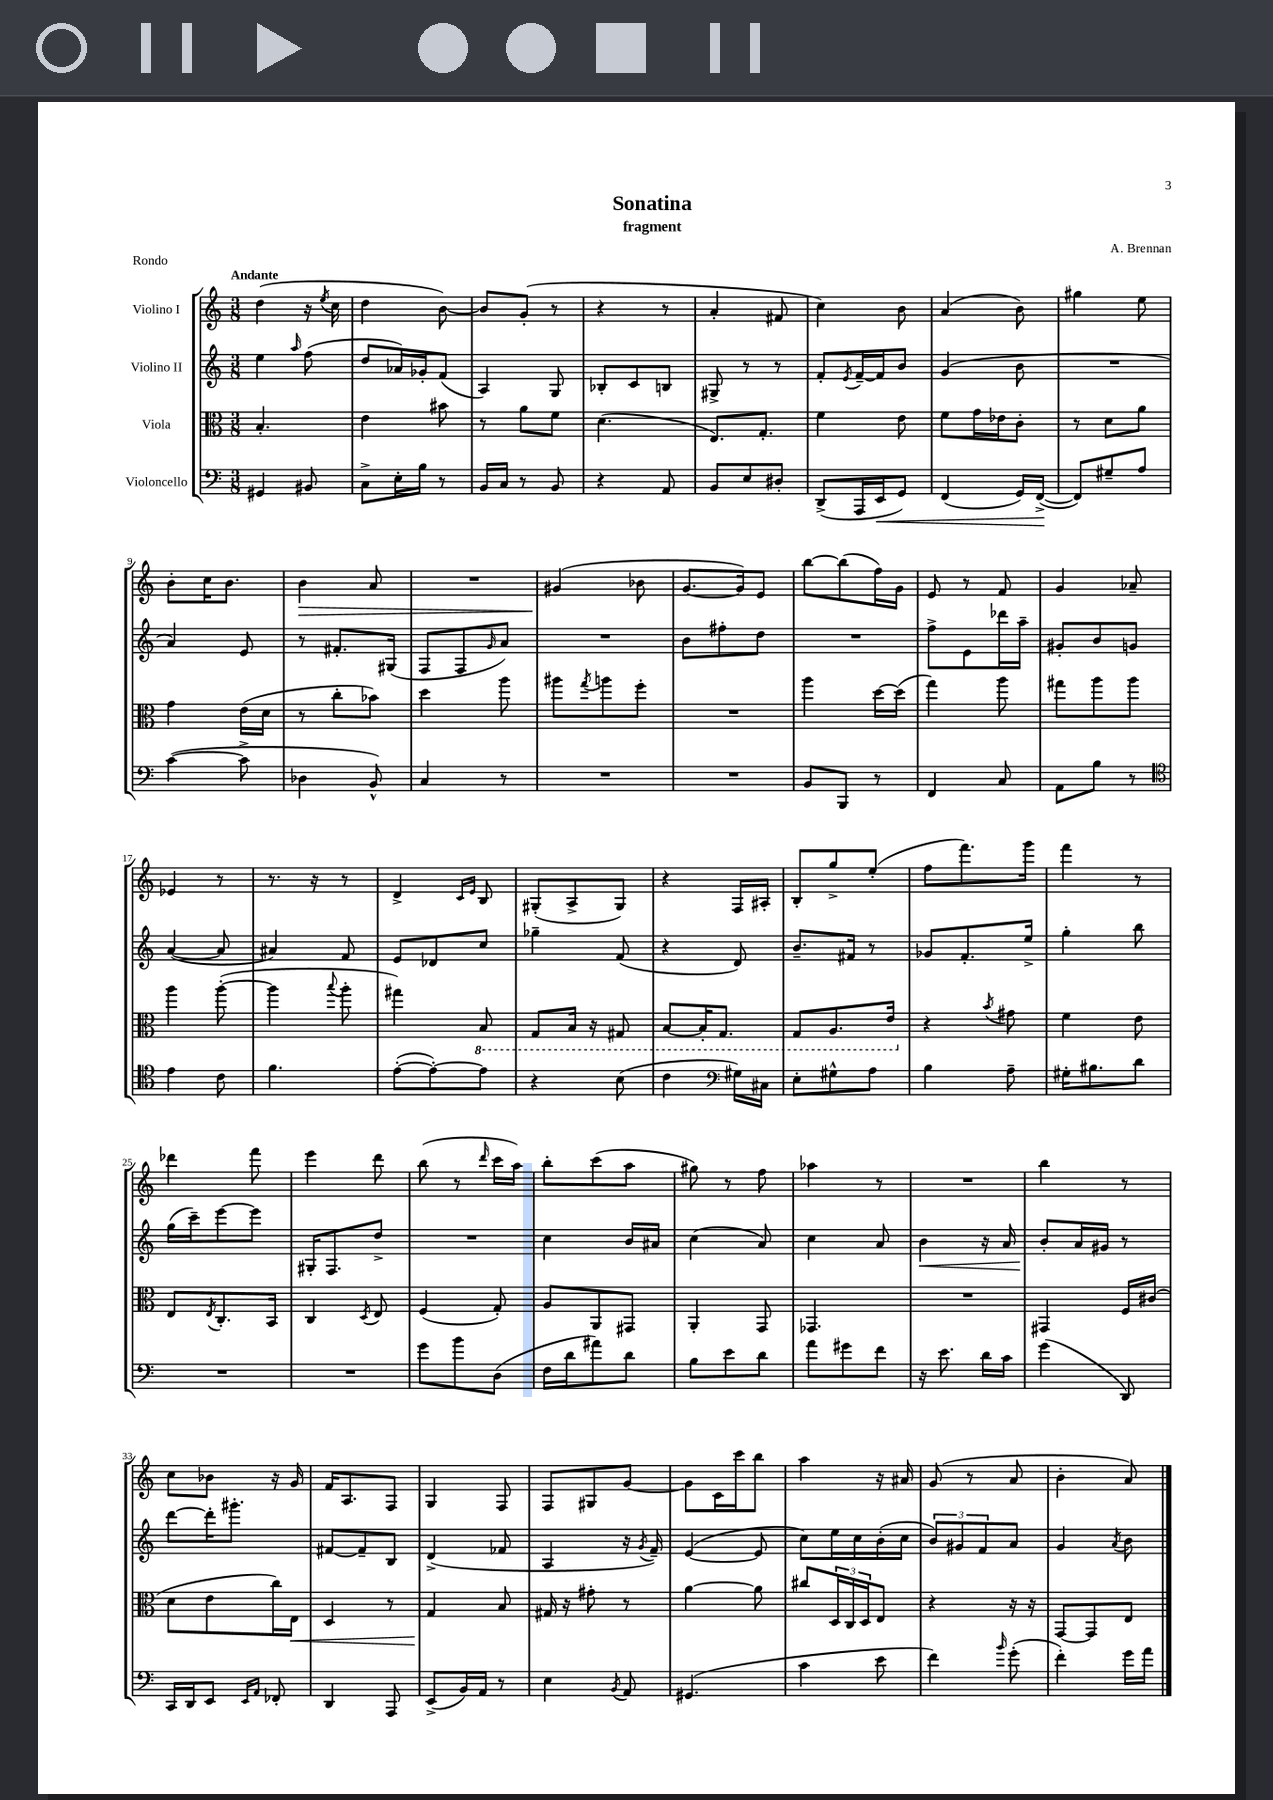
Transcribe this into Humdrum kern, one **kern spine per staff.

**kern	**dynam	**kern	**dynam	**kern	**dynam	**kern	**dynam
*part4	*part4	*part3	*part3	*part2	*part2	*part1	*part1
*staff4	*staff4	*staff3	*staff3	*staff2	*staff2	*staff1	*staff1
*I"Violoncello	*	*I"Viola	*	*I"Violino II	*	*I"Violino I	*
*clefF4	*	*clefC3	*	*clefG2	*	*clefG2	*
*k[]	*	*k[]	*	*k[]	*	*k[]	*
*M3/8	*	*M3/8	*	*M3/8	*	*M3/8	*
=1	=1	=1	=1	=1	=1	=1	=1
!	!	!	!	!	!	!LO:TX:a:B:t=Andante	!
4GG#X/	.	4.B'/	.	4ee\	.	(4dd\	.
.	.	.	.	16qqaa/	.	.	.
8BB#X/	.	.	.	(8ff\	.	16r	.
.	.	.	.	.	.	8qee/	.
.	.	.	.	.	.	16cc\	.
=2	=2	=2	=2	=2	=2	=2	=2
8C^\L	.	4e\	.	8dd/L	.	4dd\	.
16E'\L	.	.	.	16a-X/L)	.	.	.
16B\JJ	.	.	.	16g-X'/J	.	.	.
8r	.	8b#X\	.	(8f/J	.	[8b\)	.
=3	=3	=3	=3	=3	=3	=3	=3
16BB/LL	.	8r	.	4A/)	.	8b/L]	.
16C/JJ	.	.	.	.	.	.	.
8r	.	8a\L	.	.	.	(8g'/J	.
8BB/	.	8f\J	.	8G/	.	8r	.
=4	=4	=4	=4	=4	=4	=4	=4
4r	.	(4.d\	.	8B-X'/L	.	4r	.
.	.	.	.	8c/	.	.	.
8AA/	.	.	.	8Bn/J	.	8r	.
=5	=5	=5	=5	=5	=5	=5	=5
8BB/L	.	8.E/L)	.	8G#X^/	.	4a'/	.
8E/	.	.	.	8r	.	.	.
.	.	8.G'/J	.	.	.	.	.
8D#X'/J	.	.	.	8r	.	8f#X/	.
=6	=6	=6	=6	=6	=6	=6	=6
(8DD^/L	.	4f\	.	8f'/L	.	4cc\)	.
.	.	.	.	8qe/	.	.	.
16AAA/L	.	.	.	[16f~/L	.	.	.
!	!LO:HP:b	!	!	!	!	!	!
16EE/J	<	.	.	16f/J]	.	.	.
8GG/J)	.	8e\	.	8b/J	.	8b\	.
=7	=7	=7	=7	=7	=7	=7	=7
(4FF/	.	8f\L	.	(4g/	.	(4a/	.
.	.	16g\L	.	.	.	.	.
.	.	16e-X\J	.	.	.	.	.
16GG/LL)	.	8c'\J	.	8b\	.	8b\)	.
([16FF^/JJ	.	.	.	.	.	.	.
.	[	.	.	.	.	.	.
=8	=8	=8	=8	=8	=8	=8	=8
8FF/L])	.	8r	.	4.r	.	4gg#X\	.
8G#X~/	.	8d\L	.	.	.	.	.
8A/J	.	8a\J	.	.	.	8ee\	.
!!LO:LB:g=z
=9	=9	=9	=9	=9	=9	=9	=9
([4c\	.	4g\	.	4a/)	.	8b'\L	.
.	.	.	.	.	.	16cc\K	.
.	.	.	.	.	.	8.b\J	.
8c^\]	.	(16e\LL	.	8e/	.	.	.
.	.	16d\JJ	.	.	.	.	.
=10	=10	=10	=10	=10	=10	=10	=10
!	!	!	!	!	!	!	!LO:HP:b
4D-X\	.	8r	.	8r	.	4b\	>
.	.	8cc'\L	.	8.f#X'/L	.	.	.
8BB^^/)	.	8b-X\J)	.	.	.	8a/	.
.	.	.	.	(16G#X/Jk	.	.	.
=11	=11	=11	=11	=11	=11	=11	=11
4C/	.	4dd\	.	8F/L	.	4.r	.
.	.	.	.	8F/	.	.	.
.	.	.	.	16qqg/	.	.	.
8r	.	8aa\	.	8a/J)	.	.	.
=12	=12	=12	=12	=12	=12	=12	=12
4.r	.	8aa#X\L	.	4.r	.	(4g#X/	.
.	.	8qgg/	.	.	.	.	.
.	.	8aan\	.	.	.	.	.
.	.	8ff'\J	.	.	.	8b-X\	]
=13	=13	=13	=13	=13	=13	=13	=13
4.r	.	4.r	.	8b\L	.	[8.g/L	.
.	.	.	.	8ff#X'\	.	.	.
.	.	.	.	.	.	16g/k])	.
.	.	.	.	8dd\J	.	8e/J	.
=14	=14	=14	=14	=14	=14	=14	=14
8BB/L	.	4aa\	.	4.r	.	[8bb\L	.
8BBB/J	.	.	.	.	.	(8bb\]	.
8r	.	[16dd\LL	.	.	.	16ff\L)	.
.	.	(16dd\JJ]	.	.	.	16g\JJ	.
=15	=15	=15	=15	=15	=15	=15	=15
4FF/	.	4gg\)	.	8ff^\L	.	8e/	.
.	.	.	.	8e\	.	8r	.
8C/	.	8aa\	.	16ddd-X\L	.	8f/	.
.	.	.	.	16aa~\JJ	.	.	.
=16	=16	=16	=16	=16	=16	=16	=16
8AA\L	.	8gg#X\L	.	8g#X'/L	.	4g/	.
8B\J	.	8aa\	.	8b/	.	.	.
8r	.	8aa\J	.	8gn/J	.	8a-X~/	.
!!LO:LB:g=z
=17	=17	=17	=17	=17	=17	=17	=17
*clefC4	*	*	*	*	*	*	*
4e\	.	4aa\	.	([4a/	.	4e-X/	.
8c\	.	([8aa'\	.	8a/]	.	8r	.
=18	=18	=18	=18	=18	=18	=18	=18
4.f\	.	4aa\]	.	4a#X/)	.	8.r	.
.	.	.	.	.	.	16r	.
.	.	8qqbb/	.	.	.	.	.
.	.	8aa'\	.	8f/	.	8r	.
=19	=19	=19	=19	=19	=19	=19	=19
([8e'\L	.	4gg#X\)	.	8e/L	.	4d^/	.
8e'\_)	.	.	.	8d-X/	.	.	.
.	.	.	.	.	.	16qqc/LL	.
.	.	.	.	.	.	16qqe/JJ	.
*	*	*8ba	*	*	*	*	*
8e\J]	.	8BB/	.	8cc/J	.	8B/	.
=20	=20	=20	=20	=20	=20	=20	=20
4r	.	8GG/L	.	4gg-X~\	.	(8G#X'/L	.
.	.	16BB/Jk	.	.	.	8A^/	.
.	.	16r	.	.	.	.	.
(8B\	.	8GG#X/	.	(8f/	.	8G#/J)	.
=21	=21	=21	=21	=21	=21	=21	=21
4c\	.	[8BB/L	.	4r	.	4r	.
.	.	16BB'/K]	.	.	.	.	.
.	.	8.GG/J	.	.	.	.	.
*clefF4	*	*	*	*	*	*	*
16G#X\LL)	.	.	.	8d/)	.	16F/LL	.
16C#X\JJ	.	.	.	.	.	16A#X'/JJ	.
=22	=22	=22	=22	=22	=22	=22	=22
8E'\L	.	8GG/L	.	8.b~/L	.	8B'/L	.
8G#X^^\	.	8.AA/	.	.	.	8gg^/	.
.	.	.	.	16f#X/Jk	.	.	.
8A\J	.	.	.	8r	.	(8ee'/J	.
.	.	16E/Jk	.	.	.	.	.
=23	=23	=23	=23	=23	=23	=23	=23
*	*	*X8ba	*	*	*	*	*
4B\	.	4r	.	8g-X/L	.	8ff\L	.
.	.	.	.	8.f'/	.	8.fff\)	.
.	.	8qb/	.	.	.	.	.
8A~\	.	8g#X\	.	.	.	.	.
.	.	.	.	16ee^/Jk	.	16ggg\Jk	.
=24	=24	=24	=24	=24	=24	=24	=24
16G#X'\KL	.	4f\	.	4gg'\	.	4fff\	.
8.B#X\	.	.	.	.	.	.	.
8d\J	.	8e\	.	8bb\	.	8r	.
!!LO:LB:g=z
=25	=25	=25	=25	=25	=25	=25	=25
4.r	.	8E/L	.	(16gg\LL	.	4ddd-X\	.
.	.	.	.	16ccc~\J)	.	.	.
.	.	8qE/	.	.	.	.	.
.	.	8.C'/	.	[8eee\	.	.	.
.	.	.	.	8eee\J]	.	8fff\	.
.	.	16BB/Jk	.	.	.	.	.
=26	=26	=26	=26	=26	=26	=26	=26
4.r	.	4C/	.	16G#X'/KL	.	4eee\	.
.	.	.	.	8.F/	.	.	.
.	.	8qD/	.	.	.	.	.
.	.	8E/	.	8dd^/J	.	8ddd\	.
=27	=27	=27	=27	=27	=27	=27	=27
8g\L	.	(4F/	.	4.r	.	(8bb\	.
8b\	.	.	.	.	.	8r	.
.	.	.	.	.	.	16qqddd/	.
(8D\J	.	8G'/)	.	.	.	16ccc\LL	.
.	.	.	.	.	.	16aa\JJ)	.
=28	=28	=28	=28	=28	=28	=28	=28
16F\LL	.	8A/L	.	4cc\	.	8bb'\L	.
16d\J	.	.	.	.	.	.	.
8a#X\)	.	8AA/	.	.	.	(8ccc\	.
8d\J	.	8GG#X/J	.	16b/LL	.	8aa\J	.
.	.	.	.	16a#X/JJ	.	.	.
=29	=29	=29	=29	=29	=29	=29	=29
8B\L	.	4AA'/	.	(4cc\	.	8gg#X\)	.
8e\	.	.	.	.	.	8r	.
8d\J	.	8GG/	.	8a/)	.	8ff\	.
=30	=30	=30	=30	=30	=30	=30	=30
8a\L	.	4.GG-X/	.	4cc\	.	4aa-X\	.
8g#X\	.	.	.	.	.	.	.
8f\J	.	.	.	8a/	.	8r	.
=31	=31	=31	=31	=31	=31	=31	=31
!	!	!	!	!	!LO:HP:b	!	!
16r	.	4.r	.	4b\	<	4.r	.
8.e\	.	.	.	.	.	.	.
16d\LL	.	.	.	16r	.	.	.
16c\JJ	.	.	.	16a/	.	.	.
=32	=32	=32	=32	=32	=32	=32	=32
(4g\	.	4GG#X/	.	8b'/L	.	4bb\	.
.	.	.	.	16a/L	[	.	.
.	.	.	.	16g#X/JJ	.	.	.
8DD/)	.	16F/LL	.	8r	.	8r	.
.	.	(16c#X/JJ	.	.	.	.	.
!!LO:LB:g=z
=33	=33	=33	=33	=33	=33	=33	=33
16CC/LL	.	8d\L	.	[8ddd\L	.	8cc\L	.
16DD/J	.	.	.	.	.	.	.
8EE/J	.	8e\	.	16ddd'\K]	.	8b-X\J	.
.	.	.	.	8.ggg#X'\J	.	.	.
16qqEE/LL	.	.	.	.	.	.	.
16qqAA/JJ	.	.	.	.	.	.	.
8FF-X'/	.	16cc\L)	.	.	.	16r	.
!	!	!	!LO:HP:b	!	!	!	!
.	.	16E\JJ	<	.	.	16g/	.
=34	=34	=34	=34	=34	=34	=34	=34
4DD/	.	4D/	.	[8f#X/L	.	16f/KL	.
.	.	.	.	.	.	8.A/	.
.	.	.	.	8f#~/]	.	.	.
8AAA/	.	8r	.	8B/J	.	8F/J	.
=35	=35	=35	=35	=35	=35	=35	=35
(8EE^/L	.	4G/	.	(4d^/	.	4G/	.
16BB/L)	.	.	.	.	.	.	.
16AA/JJ	.	.	.	.	.	.	.
8r	.	8B/	[	8f-X/	.	8F/	.
=36	=36	=36	=36	=36	=36	=36	=36
4E\	.	16G#X/	.	4A/	.	8F/L	.
.	.	16r	.	.	.	.	.
.	.	8g#X'\	.	.	.	8G#X/	.
8qBB/	.	.	.	.	.	.	.
8AA/	.	8r	.	16r	.	[8g/J	.
.	.	.	.	8qg/	.	.	.
.	.	.	.	16f~/)	.	.	.
=37	=37	=37	=37	=37	=37	=37	=37
(4.GG#X/	.	[4a\	.	([4e/	.	8g\L]	.
.	.	.	.	.	.	16c\L	.
.	.	.	.	.	.	16ccc\J	.
.	.	8a\]	.	8e/]	.	8bb\J	.
=38	=38	=38	=38	=38	=38	=38	=38
4c\	.	8cc#X/L	.	8cc\L)	.	4aa\	.
.	.	24D/L	.	16ee\L	.	.	.
.	.	24C/	.	.	.	.	.
.	.	.	.	16cc\	.	.	.
.	.	24D/J	.	.	.	.	.
8e\	.	8E/J	.	(16b'\	.	16r	.
.	.	.	.	16cc\JJ	.	16a#X/	.
=39	=39	=39	=39	=39	=39	=39	=39
4f\)	.	4r	.	12b/L)	.	(8g/	.
.	.	.	.	12g#X/	.	.	.
.	.	.	.	.	.	8r	.
.	.	.	.	12f/	.	.	.
16qqb/	.	.	.	.	.	.	.
(8g'\	.	16r	.	8a/J	.	8a/	.
.	.	16r	.	.	.	.	.
=40	=40	=40	=40	=40	=40	=40	=40
4f'\)	.	[8GG/L	.	4g/	.	4b'\	.
.	.	8GG/]	.	.	.	.	.
.	.	.	.	8qa/	.	.	.
16g\LL	.	8E/J	.	8b\	.	8a/)	.
16a\JJ	.	.	.	.	.	.	.
==	==	==	==	==	==	==	==
*-	*-	*-	*-	*-	*-	*-	*-
